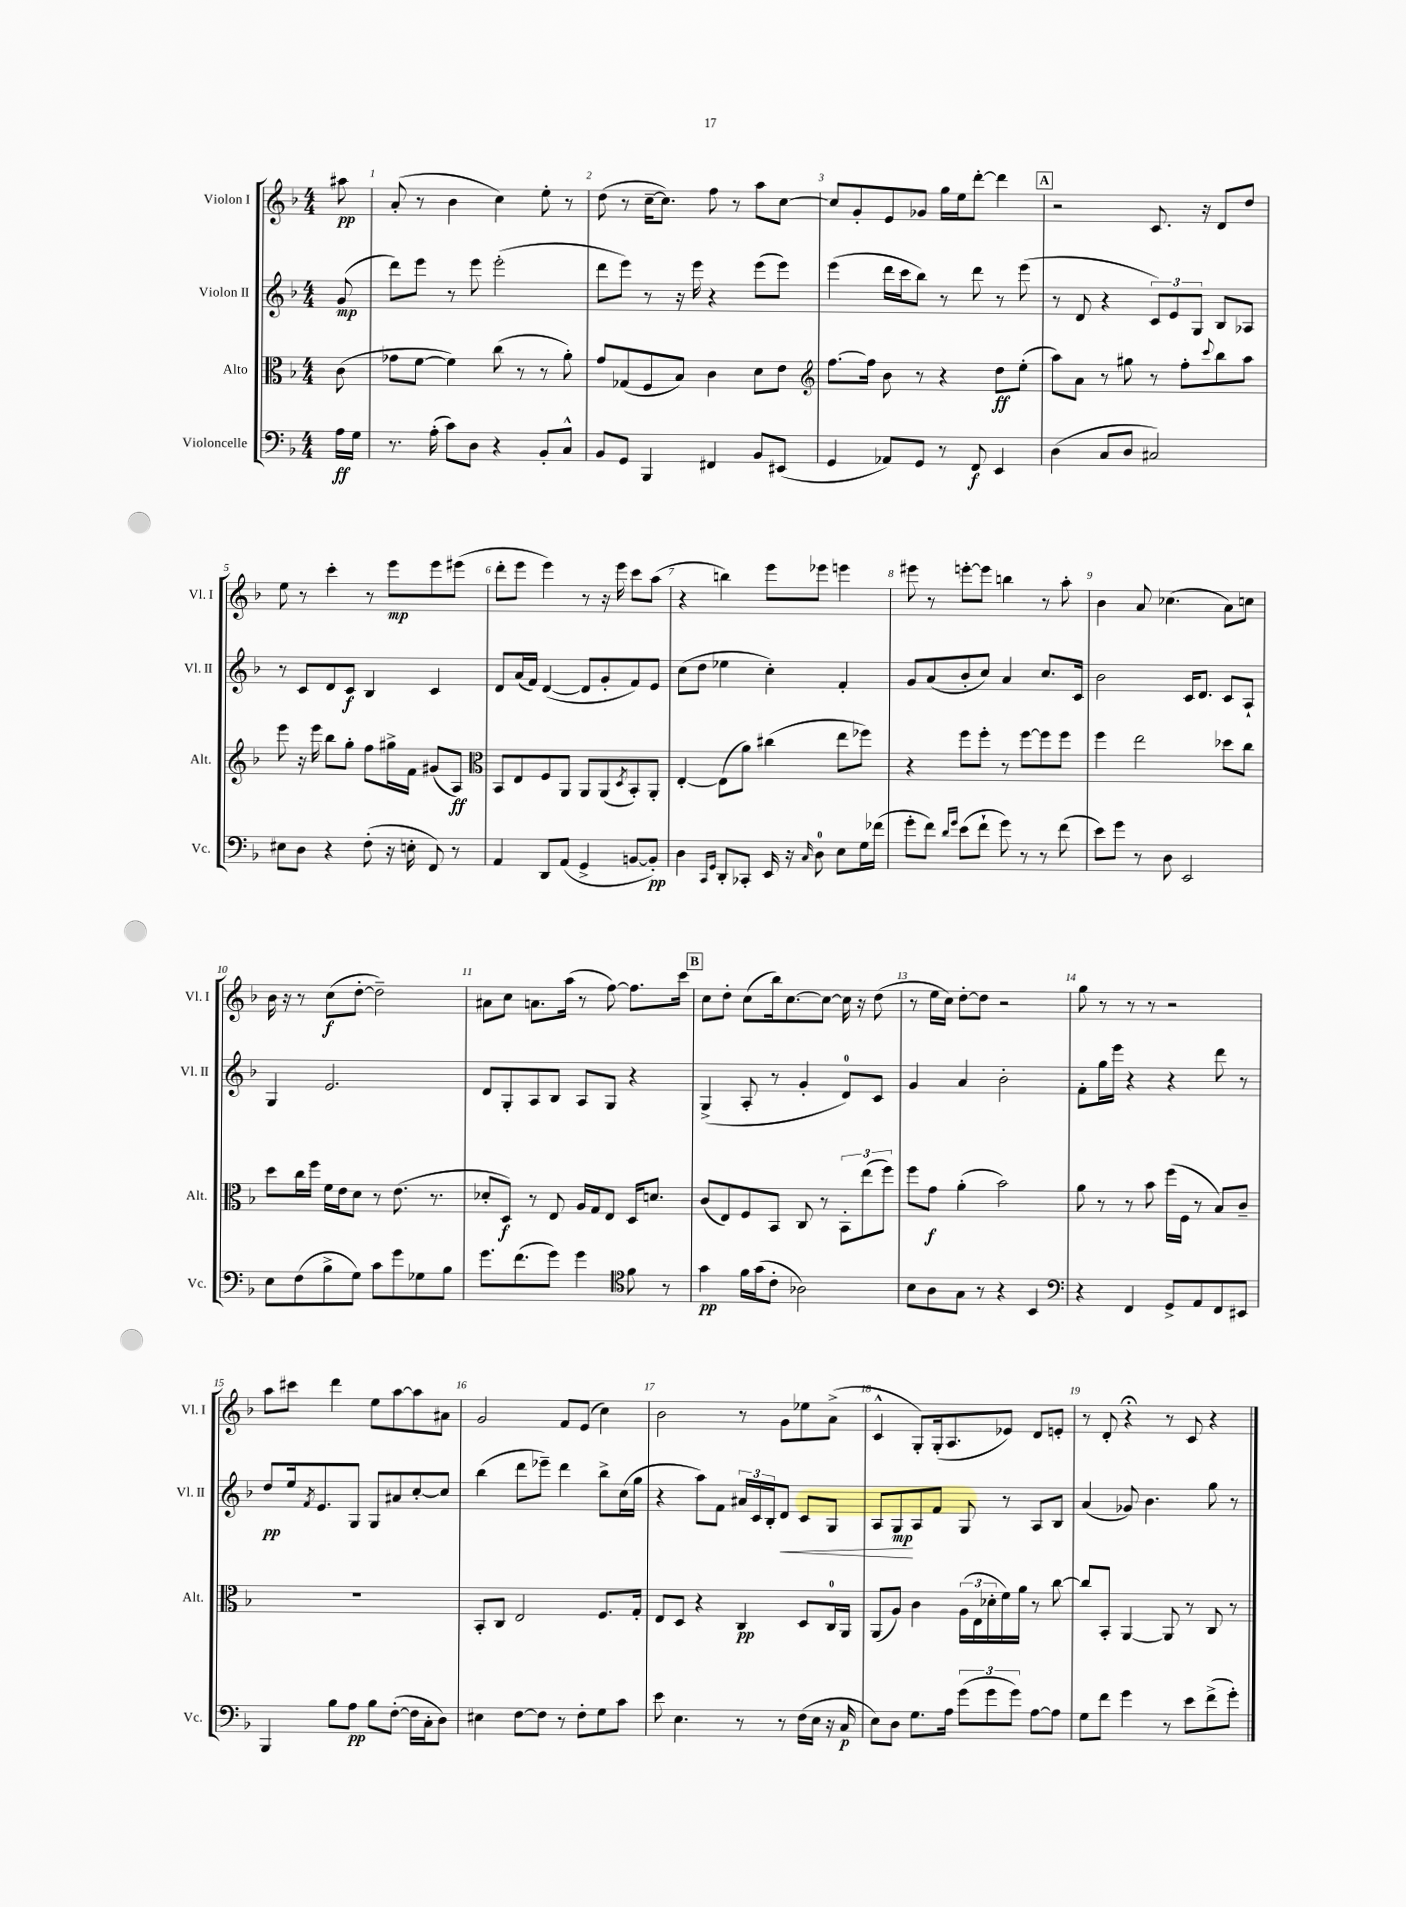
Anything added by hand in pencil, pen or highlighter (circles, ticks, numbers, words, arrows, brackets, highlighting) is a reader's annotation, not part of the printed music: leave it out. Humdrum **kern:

**kern	**dynam	**kern	**dynam	**kern	**dynam	**kern	**dynam
*part4	*part4	*part3	*part3	*part2	*part2	*part1	*part1
*staff4	*staff4	*staff3	*staff3	*staff2	*staff2	*staff1	*staff1
*I"Violoncelle	*	*I"Alto	*	*I"Violon II	*	*I"Violon I	*
*I'Vc.	*	*I'Alt.	*	*I'Vl. II	*	*I'Vl. I	*
*clefF4	*	*clefC3	*	*clefG2	*	*clefG2	*
*k[b-]	*	*k[b-]	*	*k[b-]	*	*k[b-]	*
*M4/4	*	*M4/4	*	*M4/4	*	*M4/4	*
=	=	=	=	=	=	=	=
16A\LL	ff	(8c\	.	(8g/	mp	8aa#X\	pp
16G\JJ	.	.	.	.	.	.	.
=1	=1	=1	=1	=1	=1	=1	=1
8.r	.	8g-X\L	.	8ddd\L)	.	(8a'/	.
.	.	[8f\J	.	8eee\J	.	8r	.
(16A'\	.	.	.	.	.	.	.
8c\L)	.	4f\])	.	8r	.	4b-\	.
8D\J	.	.	.	8eee\	.	.	.
4r	.	(8cc\	.	(2eee'\	.	4cc\)	.
.	.	8r	.	.	.	.	.
8BB-'/L	.	8r	.	.	.	8ee'\	.
8C^^/J	.	8a'\)	.	.	.	8r	.
=2	=2	=2	=2	=2	=2	=2	=2
8BB-/L	.	8g/L	.	8ddd\L	.	(8dd\	.
8GG/J	.	(8G-X/	.	8eee\J)	.	8r	.
4BBB-/	.	8F/	.	8r	.	[16cc~\KL	.
.	.	.	.	.	.	8.cc\J])	.
.	.	8B-/J)	.	16r	.	.	.
.	.	.	.	16eee\	.	.	.
4FF#X/	.	4c\	.	4r	.	8ff\	.
.	.	.	.	.	.	8r	.
8BB-/L	.	8d\L	.	(8eee\L	.	8aa\L	.
(8EE#X/J	.	8e\J	.	8eee\J)	.	[8cc\J	.
=3	=3	=3	=3	=3	=3	=3	=3
*	*	*clefG2	*	*	*	*	*
4GG/	.	[8.ff\L	.	(4eee\	.	8cc/L]	.
.	.	.	.	.	.	8g'/	.
.	.	16ff\Jk]	.	.	.	.	.
8AA-X/L)	.	8b-\	.	16ddd\LL	.	8e/	.
.	.	.	.	16ccc\J	.	.	.
8GG/J	.	8r	.	8bb-\J)	.	8g-X/J	.
8r	.	4r	.	8r	.	16gg\LL	.
.	.	.	.	.	.	16ee\J	.
8FF/	f	.	.	8ddd\	.	[8ddd'\J	.
4EE/	.	8dd\L	ff	8r	.	4ddd\]	.
.	.	(8ee'\J	.	(8eee\	.	.	.
!!LO:REH:place=s1:t=A
=4	=4	=4	=4	=4	=4	=4	=4
(4D\	.	8aa\L)	.	8r	.	2r	.
.	.	8a\J	.	8d/	.	.	.
8C/L	.	8r	.	4r	.	.	.
8D/J	.	8gg#X\	.	.	.	.	.
2C#X/)	.	8r	.	12c/L)	.	8.c/	.
.	.	.	.	12e/	.	.	.
.	.	8ff'\L	.	.	.	.	.
.	.	.	.	12G/J	.	.	.
.	.	.	.	.	.	16r	.
.	.	8qqccc/	.	.	.	.	.
.	.	8bb-\	.	8B-/L	.	8d/L	.
.	.	8aa\J	.	8A-X/J	.	8dd/J	.
!!LO:LB:g=z
=5	=5	=5	=5	=5	=5	=5	=5
8E#X\L	.	8eee\	.	8r	.	8ee\	.
8D\J	.	16r	.	8c/L	.	8r	.
.	.	16eee\	.	.	.	.	.
4r	.	8bb-\L	.	8d/	.	4ccc'\	.
.	.	8gg'\J	.	8c/J	f	.	.
(8F'\	.	8ff\L	.	4B-/	.	8r	.
16r	.	16gg#X^\L	.	.	.	8eee\L	mp
16En'\	.	16f\JJ	.	.	.	.	.
8FF/)	.	(8g#X/L	.	4c/	.	8eee\	.
8r	.	8A/J)	ff	.	.	(8eee#X\J	.
=6	=6	=6	=6	=6	=6	=6	=6
*	*	*clefC3	*	*	*	*	*
4AA/	.	8BB-/L	.	8d/L	.	8ddd'\L	.
.	.	8E/	.	(16a/L	.	8eee\J	.
.	.	.	.	16f/JJ)	.	.	.
8DD/L	.	8F/	.	([4d/	.	4eee\)	.
(8AA/J	.	8AA/J	.	.	.	.	.
4GG^/	.	8AA/L	.	8d/L]	.	8r	.
.	.	(8AA/	.	8g'/	.	16r	.
.	.	.	.	.	.	16eee\	.
.	.	8qD/	.	.	.	.	.
[8BBn/L	.	8BB-'/)	.	8f/)	.	8ccc\L	.
8BB'/J])	pp	8AA'/J	.	8e/J	.	(8aa\J	.
=7	=7	=7	=7	=7	=7	=7	=7
4D\	.	[4E'/	.	(8cc\L	.	4r	.
.	.	.	.	8dd\J	.	.	.
16qqCC/LL	.	.	.	.	.	.	.
16qqGG/JJ	.	.	.	.	.	.	.
8DD'/L	.	(8E\L]	.	4ee-X\	.	4bbn\)	.
8CC-X'/J	.	8a\J)	.	.	.	.	.
16EE/	.	(4cc#X\	.	4cc'\)	.	8eee\L	.
16r	.	.	.	.	.	.	.
16qqC/	.	.	.	.	.	.	.
8D\	.	.	.	.	.	8eee-X\J	.
8E\L	.	8ee\L	.	4f'/	.	4eeen\	.
16G\L	.	8ff-X\J)	.	.	.	.	.
(16f-X\JJ	.	.	.	.	.	.	.
=8	=8	=8	=8	=8	=8	=8	=8
8g'\L	.	4r	.	8g/L	.	8eee#X\	.
8f\J)	.	.	.	(8a/	.	8r	.
16qqd/LL	.	.	.	.	.	.	.
16qqg/JJ	.	.	.	.	.	.	.
(8e\L	.	8ff\L	.	8b-'/	.	[8eeen'\L	.
8f`\J	.	8ff'\J	.	8cc/J)	.	8eee\J]	.
8g\)	.	8r	.	4a/	.	4bbn\	.
8r	.	[8ff\L	.	.	.	.	.
8r	.	8ff\]	.	8.cc/L	.	8r	.
(8f\	.	8ff\J	.	.	.	8aa'\	.
.	.	.	.	16c/Jk	.	.	.
=9	=9	=9	=9	=9	=9	=9	=9
8e\L)	.	4ff\	.	2b-\	.	4b-\	.
8g\J	.	.	.	.	.	.	.
8r	.	2ee\	.	.	.	8a/	.
8D\	.	.	.	.	.	(4.cc-X\	.
2EE/	.	.	.	16c/KL	.	.	.
.	.	.	.	8.d/J	.	.	.
.	.	8dd-X\L	.	8c/L	.	8a\L)	.
.	.	8cc\J	.	8A`/J	.	8ccn\J	.
!!LO:LB:g=z
=10	=10	=10	=10	=10	=10	=10	=10
8E\L	.	8dd\L	.	4G/	.	16b-\	.
.	.	.	.	.	.	16r	.
(8F\	.	16cc\L	.	.	.	8r	.
.	.	16ff\JJ	.	.	.	.	.
8B-^\	.	16f\LL	.	2.e/	.	(8cc\L	f
.	.	16e\J	.	.	.	.	.
8G\J)	.	8d\J	.	.	.	[8dd'\J	.
8c\L	.	8r	.	.	.	2dd~\])	.
8g\	.	(8.e\	.	.	.	.	.
8G-X\	.	.	.	.	.	.	.
.	.	8.r	.	.	.	.	.
8B-\J	.	.	.	.	.	.	.
=11	=11	=11	=11	=11	=11	=11	=11
8.g\L	.	8d-X'/L	.	8d/L	.	8a#X\L	.
.	.	8D/J)	f	8G'/	.	8cc\J	.
(8.f\	.	.	.	.	.	.	.
.	.	8r	.	8A/	.	8.an\L	.
8g\J)	.	8E/	.	8B-/J	.	.	.
.	.	.	.	.	.	(16aa\Jk	.
4g\	.	16A/LL	.	8A/L	.	8r	.
.	.	16G/J	.	.	.	.	.
.	.	8E/J	.	8G/J	.	[8ff\)	.
*clefC4	*	*	*	*	*	*	*
8f\	.	16D/KL	.	4r	.	8.ff\L]	.
.	.	8.dn/J	.	.	.	.	.
8r	.	.	.	.	.	.	.
.	.	.	.	.	.	16ccc\Jk	.
!!LO:REH:place=s1:t=B
=12	=12	=12	=12	=12	=12	=12	=12
4g\	pp	(8c/L	.	(4G^/	.	8cc\L	.
.	.	8E/)	.	.	.	8dd'\J	.
16f\LL	.	8F/	.	8A'/	.	(8cc\L	.
(16g\J	.	.	.	.	.	.	.
8c'\J	.	8BB-/J	.	8r	.	16bb-\k)	.
.	.	.	.	.	.	[8.cc\	.
2A-X\)	.	8C/	.	4g'/	.	.	.
.	.	8r	.	.	.	8cc\J_	.
.	.	12BB-'\L	.	8d/L)	.	16cc\]	.
.	.	.	.	.	.	16r	.
.	.	(12ee\	.	.	.	.	.
.	.	.	.	8c/J	.	(8dd\	.
.	.	12ff\J)	.	.	.	.	.
=13	=13	=13	=13	=13	=13	=13	=13
8B-\L	.	8ff\L	.	4g/	.	8r	.
8A\	.	8g\J	f	.	.	16ee\LL	.
.	.	.	.	.	.	16cc\JJ)	.
8G\J	.	(4a'\	.	4a/	.	[8dd'\L	.
8r	.	.	.	.	.	8dd\J]	.
4r	.	2b-\)	.	2b-'\	.	2r	.
4BB-/	.	.	.	.	.	.	.
=14	=14	=14	=14	=14	=14	=14	=14
*clefF4	*	*	*	*	*	*	*
4r	.	8a\	.	8f'\L	.	8gg\	.
.	.	8r	.	16gg\L	.	8r	.
.	.	.	.	16eee\JJ	.	.	.
4FF/	.	8r	.	4r	.	8r	.
.	.	8b-\	.	.	.	8r	.
8GG^/L	.	(16ff\LL	.	4r	.	2r	.
.	.	16F\JJ	.	.	.	.	.
8AA/	.	8r	.	.	.	.	.
8FF/	.	8B-/L)	.	8ddd\	.	.	.
8EE#X/J	.	8c~/J	.	8r	.	.	.
!!LO:LB:g=z
=15	=15	=15	=15	=15	=15	=15	=15
4BBB-/	.	1r	.	8dd/L	pp	8aa\L	.
.	.	.	.	16ee/k	.	8ccc#X\J	.
.	.	.	.	8qf/	.	.	.
.	.	.	.	8.e/	.	.	.
8B-\L	.	.	.	.	.	4ddd\	.
8A\J	pp	.	.	8G/J	.	.	.
8B-\L	.	.	.	8G/L	.	8ee\L	.
([8F'\J	.	.	.	8a#X/	.	[8aa\	.
16F\LL]	.	.	.	[8cc'/	.	8aa\]	.
16C'\J	.	.	.	.	.	.	.
8D\J)	.	.	.	8cc/J]	.	8a#X\J	.
=16	=16	=16	=16	=16	=16	=16	=16
4E#X\	.	8BB-'/L	.	(4bb-\	.	2g/	.
.	.	8C/J	.	.	.	.	.
[8F\L	.	2E/	.	8ddd\L	.	.	.
8F\J]	.	.	.	8eee-X~\J)	.	.	.
8r	.	.	.	4ddd\	.	8f/L	.
8F'\L	.	.	.	.	.	(8e/J	.
8G\	.	8.F/L	.	8bb-^\L	.	4cc\)	.
8c\J	.	.	.	(16cc\L	.	.	.
.	.	16G'/Jk	.	16gg\JJ	.	.	.
=17	=17	=17	=17	=17	=17	=17	=17
8e\	.	8E/L	.	4r	.	2b-\	.
4.E\	.	8D/J	.	.	.	.	.
.	.	4r	.	8aa\L)	.	.	.
.	.	.	.	8f\J	.	.	.
8r	.	4C/	pp	24a#X/LL	.	8r	.
.	.	.	.	24c/	.	.	.
.	.	.	.	24B-'/J	.	.	.
!	!	!	!	!	!LO:HP:b	!	!
8r	.	.	.	8d/J	<	8g\L	.
(16F\LL	.	8D/L	.	8c/L	.	8ee-X\	.
16E\JJ	.	.	.	.	.	.	.
16r	.	16C/L	.	8G/J	.	(8a^\J	.
16C/	p	16AA/JJ	.	.	.	.	.
=18	=18	=18	=18	=18	=18	=18	=18
8E\L)	.	(8AA/L	.	8A/L	.	4c^^/	.
8D\J	.	8A/J)	.	8G/	mp	.	.
8.G\L	.	4c\	.	8A/	[	8G'/L)	.
.	.	.	.	8f/J	.	(16G'/k	.
16A\Jk	.	.	.	.	.	8.A/	.
(12g\L	.	(24A\LL	.	8G/	.	.	.
.	.	24E\	.	.	.	.	.
12g\	.	24d-X'\	.	.	.	.	.
.	.	16f\)	.	8r	.	8e-X/J)	.
12g\J)	.	.	.	.	.	.	.
.	.	16a\JJ	.	.	.	.	.
[8A\L	.	8r	.	8A/L	.	8d/L	.
8A\J]	.	[8cc\	.	8B-/J	.	8en'/J	.
=19	=19	=19	=19	=19	=19	=19	=19
8G\L	.	8cc/L]	.	(4a/	.	8r	.
8f\J	.	8BB-'/J	.	.	.	8d'/	.
4g\	.	[4AA/	.	8g-X/)	.	4r;<	.
.	.	.	.	4.b-\	.	.	.
8r	.	8AA/]	.	.	.	8r	.
8e\L	.	8r	.	.	.	8c/	.
(8f^\	.	8C/	.	8gg\	.	4r	.
8g'\J)	.	8r	.	8r	.	.	.
==	==	==	==	==	==	==	==
*-	*-	*-	*-	*-	*-	*-	*-
